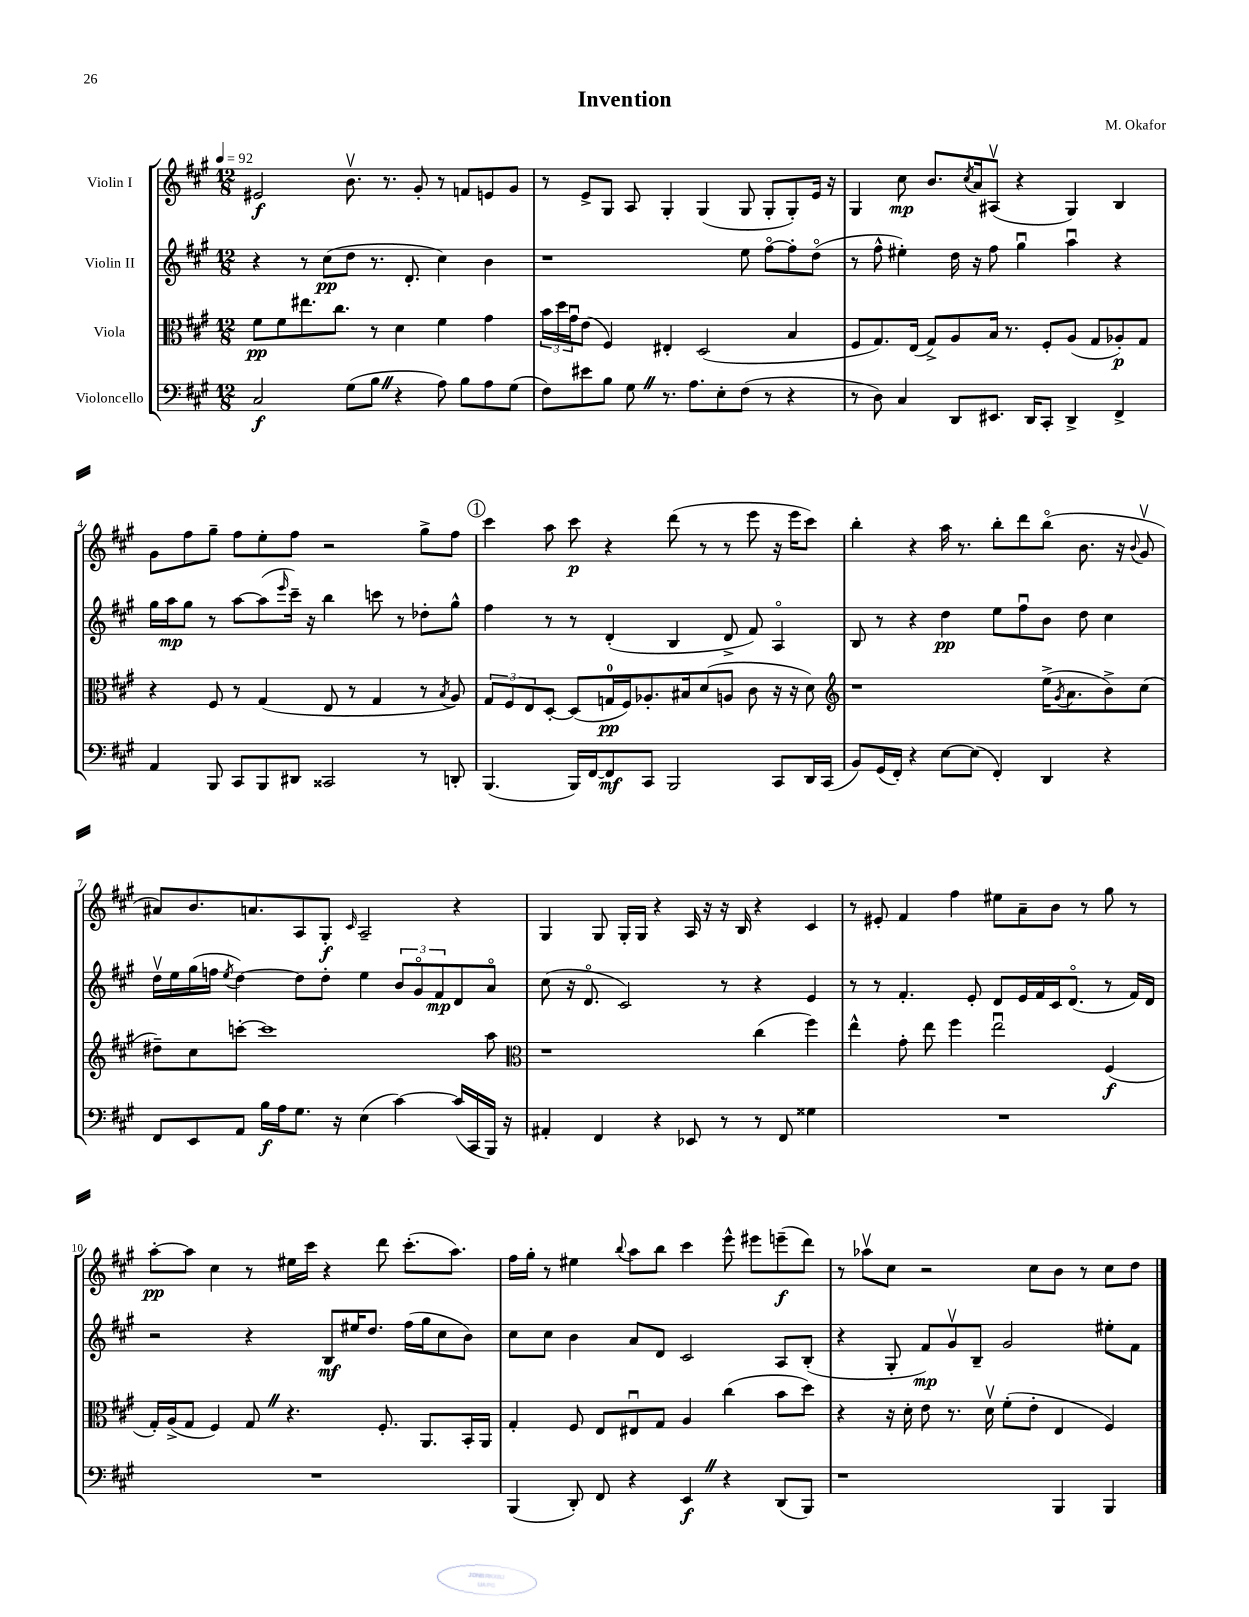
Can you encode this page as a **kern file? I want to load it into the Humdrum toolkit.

**kern	**kern	**kern	**kern
*staff4	*staff3	*staff2	*staff1
*clefF4	*clefC3	*clefG2	*clefG2
*k[f#c#g#]	*k[f#c#g#]	*k[f#c#g#]	*k[f#c#g#]
*M12/8	*M12/8	*M12/8	*M12/8
*MM92	*MM92	*MM92	*MM92
2C#	8f#	4r	2e#
.	8f#	.	.
.	8.ee#	8r	.
.	.	(8cc#	.
.	8.cc#	.	.
(8G#	.	8dd	8.bv
8B	8r	8.r	.
.	.	.	8.r
4r	4d	.	.
.	.	8.d'	.
.	.	.	8g#'
8A)	4f#	4cc#)	8r
8B	.	.	8f
8A	4g#	4b	8e
(8G#	.	.	8g#
=	=	=	=
8F#)	24b	1r	8r
.	24dd	.	.
.	24g#u	.	.
8e#	(8e	.	8e^
8B	4F#)	.	8G#
8G#	.	.	8A
8.r	4E#'	.	4G#'
8.A	.	.	.
.	(2D	.	(4G#
8E'	.	.	.
(8F#	.	8ee	8G#
8r	.	[8ff#o	8G#'
4r	4B	8ff#']	8G#')
.	.	(8ddo	16e
.	.	.	16r
=	=	=	=
8r	8F#	8r	4G#
8D)	8.G#)	8ff#^^	.
4C#	.	4ee#')	8cc#
.	(16E	.	.
.	8G#^)	.	8.b
8DD	8A	16dd	.
.	.	.	8qcc#
.	.	16r	16a
8.EE#	16B	8ff#	(8A#v
.	8.r	.	.
.	.	4gg#u	4r
16DD	.	.	.
8CC#'	8F#'	.	.
4DD^	(8A	4aau	4G#)
.	8G#	.	.
4FF#^	8A-')	4r	4B
.	8G#	.	.
=	=	=	=
4AA	4r	16gg#	8g#
.	.	16aa	.
.	.	8gg#	8ff#
8BBB	8F#	8r	8gg#~
8CC#	8r	[8aa	8ff#
8BBB	(4G#	(8aa]	8ee'
.	.	16qqeee	.
8DD#	.	16ccc#~)	8ff#
.	.	16r	.
2CC##	8E	4bb	2r
.	8r	.	.
.	4G#	8ccc	.
.	.	8r	.
8r	8r	8dd-'	8gg#^
.	8qB	.	.
8DD'	8A)	8gg#^^	8ff#
=	=	=	=
(4.BBB	12G#	4ff#	4ccc#
.	12F#	.	.
.	12E	.	.
.	[8D'	8r	8aa
16BBB)	(8D]	8r	8ccc#
[16FF#	.	.	.
8FF#]	16G	(4d'	4r
.	16F#)	.	.
8CC#	8.A-'	.	.
2BBB	.	4B	(8ddd
.	16B#	.	.
.	(8d	.	8r
.	8A	8d^	8r
.	8c#	8f#)	8eee
8CC#	16r	4Ao	16r
.	16r	.	16eee
16DD	8d)	.	8ccc#)
(16CC#	.	.	.
=	=	=	=
*	*clefG2	*	*
8BB)	1r	8B	4bb'
(16GG#	.	8r	.
16FF#')	.	.	.
4r	.	4r	4r
[8E	.	4dd	16aa
.	.	.	8.r
(8E]	.	.	.
4FF#')	.	8ee	8bb'
.	.	8ff#u	8ddd
4DD	(16ee^	8b	(8bbo
.	8qg#	.	.
.	8.a	.	.
.	.	8dd	8.b
4r	8b^)	4cc#	.
.	.	.	16r
.	.	.	8qqb
.	(8cc#	.	8g#v
=	=	=	=
8FF#	8dd#~)	16ddv	8a#)
.	.	16ee	.
8EE	8cc#	(16gg#	8.b
.	.	16ff	.
.	.	8qee	.
8AA	[8ccc'	[4dd)	.
.	.	.	8.a
16B	1ccc]	.	.
16A	.	.	.
8.G#	.	8dd]	8A
.	.	8dd'	8G#'
16r	.	.	.
.	.	.	16qqc#
(4E	.	4ee	2A~
[4c#)	.	12b	.
.	.	12g#o	.
.	.	12f#	.
(16c#]	.	8d	4r
16CC#	.	.	.
16BBB)	8aa	8ao	.
16r	.	.	.
=	=	=	=
*	*clefC3	*	*
4AA#'	1r	(8cc#	4G#
.	.	16r	.
.	.	8.do	.
4FF#	.	.	8G#
.	.	2c#)	16G#'
.	.	.	16G#
4r	.	.	4r
8EE-	.	.	16A
.	.	.	16r
8r	.	8r	16r
.	.	.	16B
8r	(4cc#	4r	4r
8FF#	.	.	.
4G##	4ff#)	4e	4c#
=	=	=	=
1.r	4ee^^	8r	8r
.	.	8r	8e#'
.	8g#'	4.f#'	4f#
.	8ee	.	.
.	4ff#	.	4ff#
.	.	8e'	.
.	2eeu	8d	8ee#
.	.	16e	8a~
.	.	16f#	.
.	.	16c#	8b
.	.	(8.do	.
.	.	.	8r
.	(4F#	8r	8gg#
.	.	16f#)	8r
.	.	16d	.
=	=	=	=
1.r	16G#')	2r	[8aa'
.	(16A^	.	.
.	8G#	.	8aa]
.	4F#)	.	4cc#
.	8G#	4r	8r
.	4.r	.	16ee#
.	.	.	16ccc#
.	.	8B	4r
.	.	16ee#	.
.	.	8.dd	.
.	8.F#'	.	8ddd
.	.	(16ff#	(8.ccc#'
.	8.AA	16gg#	.
.	.	8cc#	.
.	.	.	8.aa)
.	16BB'	8b)	.
.	16AA	.	.
=	=	=	=
(4BBB	4G#'	8cc#	16ff#
.	.	.	16gg#'
.	.	8cc#	8r
8DD')	8F#	4b	4ee#
8FF#	8E	.	.
.	.	.	8qqbb
4r	8E#u	8a	8aa
.	8G#	8d	8bb
4EE	4A	2c#	4ccc#
4r	(4cc#	.	8eee^^
.	.	.	8eee#
(8DD	8b	8A	(8eee~
8BBB)	8dd)	(8B'	8ddd)
=	=	=	=
1r	4r	4r	8r
.	.	.	8aa-v
.	16r	8G#'	8cc#
.	16d'	.	.
.	8e	8f#)	2r
.	8.r	8g#v	.
.	.	8B~	.
.	16dv	.	.
.	(8f#'	2g#	.
.	8e'	.	8cc#
4BBB	4E	.	8b
.	.	.	8r
4BBB	4F#)	8ee#'	8cc#
.	.	8f#	8dd
==	==	==	==
*-	*-	*-	*-
